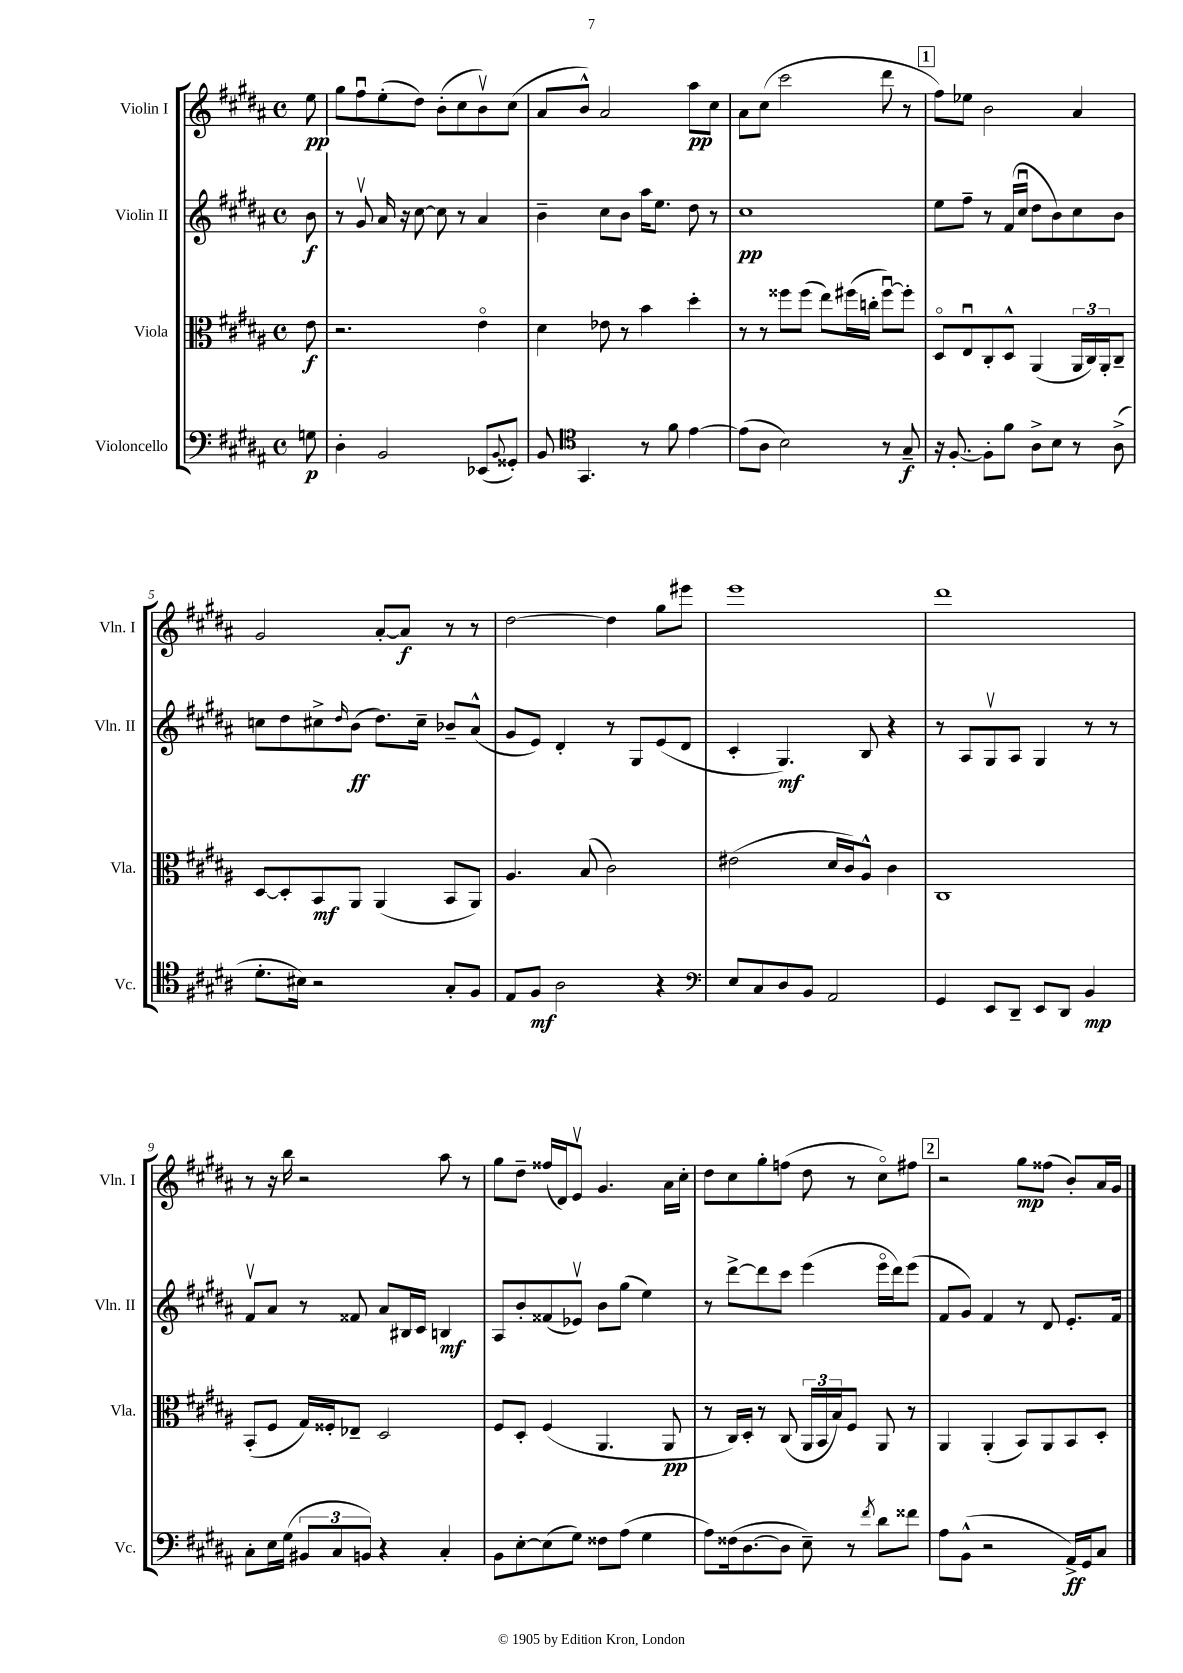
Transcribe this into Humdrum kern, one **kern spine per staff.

**kern	**kern	**kern	**kern
*staff4	*staff3	*staff2	*staff1
*clefF4	*clefC3	*clefG2	*clefG2
*k[f#c#g#d#a#]	*k[f#c#g#d#a#]	*k[f#c#g#d#a#]	*k[f#c#g#d#a#]
*M4/4	*M4/4	*M4/4	*M4/4
*met(c)	*met(c)	*met(c)	*met(c)
8G	8e	8b	8ee
=	=	=	=
4D#'	2.r	8r	8gg#
.	.	8g#v	8ff#u
2BB	.	16a#	(8ee'
.	.	16r	.
.	.	[8cc#	8dd#)
.	.	8cc#]	(8b'
.	.	8r	8cc#
(8EE-	4eo	4a#	8bv)
8qqBB	.	.	.
8GG##')	.	.	(8cc#
=	=	=	=
8BB	4d#	4b~	8a#
*clefC4	*	*	*
4.GG#	.	.	8b^^)
.	8e-	8cc#	2a#
.	8r	8b	.
8r	4b	16aa#	.
.	.	8.ee	.
8f#	.	.	.
[4e	4dd#'	8dd#	8aa#
.	.	8r	8cc#
=	=	=	=
(8e]	8r	1cc#	8a#
8A#	8r	.	(8cc#
2B)	8ff##	.	2ccc#
.	(8ff##	.	.
.	8ee)	.	.
.	(16ff#	.	.
.	16cc'	.	.
8r	[8ff#u)	.	8ddd#
8G#~	8ff#']	.	8r
=	=	=	=
16r	8D#o	8ee	8ff#)
[8.F#'	.	.	.
.	8Eu	8ff#~	8ee-
8F#']	8C#'	8r	2b
8f#	8D#^^	(16f#	.
.	.	16cc#u	.
8A#^	(4AA#	8dd#	.
8B	.	8b)	.
8r	24AA#	8cc#	4a#
.	24C#)	.	.
.	24AA#'	.	.
(8A#^	8C#~	8b	.
=	=	=	=
8.d#'	[8D#	8cc	2g#
.	8D#']	8dd#	.
16B#)	.	.	.
2r	8BB	8cc#^	.
.	.	16qqdd#	.
.	8AA#	(8b	.
.	(4AA#	8.dd#)	[8a#'
.	.	.	8a#]
.	.	16cc#~	.
8G#'	8BB	8b-~	8r
8F#	8AA#)	(8a#^^	8r
=	=	=	=
8E	4.A#	8g#	[2dd#
8F#	.	8e)	.
2A#	.	4d#'	.
.	(8B	.	.
.	2c#)	8r	4dd#]
.	.	8G#	.
4r	.	(8e	8gg#
.	.	8d#	8eee#
=	=	=	=
*clefF4	*	*	*
8E	(2e#	4c#'	1eee
8C#	.	.	.
8D#	.	4.G#)	.
8BB	.	.	.
2AA#	16d#	.	.
.	16c#)	.	.
.	8A#^^	8B	.
.	4c#	4r	.
=	=	=	=
4GG#	1C#	8r	1ddd#
.	.	8A#	.
8EE	.	8G#v	.
8DD#~	.	8A#	.
8EE	.	4G#	.
8DD#	.	.	.
4BB	.	8r	.
.	.	8r	.
=	=	=	=
8C#'	(8BB'	8f#v	8r
16E	8F#	8a#	16r
(16G#	.	.	16bb
12BB#	16G#)	8r	2r
.	16F##'	.	.
12C#	.	.	.
.	8E-~	8f##	.
12BB)	.	.	.
4r	2D#	8a#	.
.	.	16B#	.
.	.	16c#	.
4C#'	.	4B	8aa#
.	.	.	8r
=	=	=	=
8BB	8F#	8A#	8gg#
[8E'	8D#'	8b'	8dd#~
(8E]	(4F#	(8f##	(16ff##
.	.	.	16d#)
8G#)	.	8e-v)	8ev
8F##	4.AA#	8b	4.g#
(8A#	.	(8gg#	.
4G#	.	4ee)	.
.	8AA#	.	16a#
.	.	.	16cc#'
=	=	=	=
8A#)	8r	8r	8dd#
(16F##	16C#)	[8ddd#^	8cc#
[8.D#	16D#'	.	.
.	8r	8ddd#]	8gg#'
8D#]	(8C#	8ccc#	(8ff
8E~)	24AA#	(4eee	8dd#
.	24BB	.	.
.	24B)	.	.
8r	8F#	.	8r
8qf#	.	.	.
8d#	8AA#	16eeeo	8cc#o)
.	.	16ddd#)	.
8f##	8r	(8eee	8ff#
=	=	=	=
8A#	4AA#	8f#	2r
(8BB^^	.	8g#)	.
2r	(4AA#'	4f#	.
.	8BB)	8r	8gg#
.	8AA#	8d#	(8ff##
16AA#^)	8BB	8.e'	8b')
16GG#	.	.	.
8C#	8D#'	.	16a#
.	.	16f#	16g#
==	==	==	==
*-	*-	*-	*-
